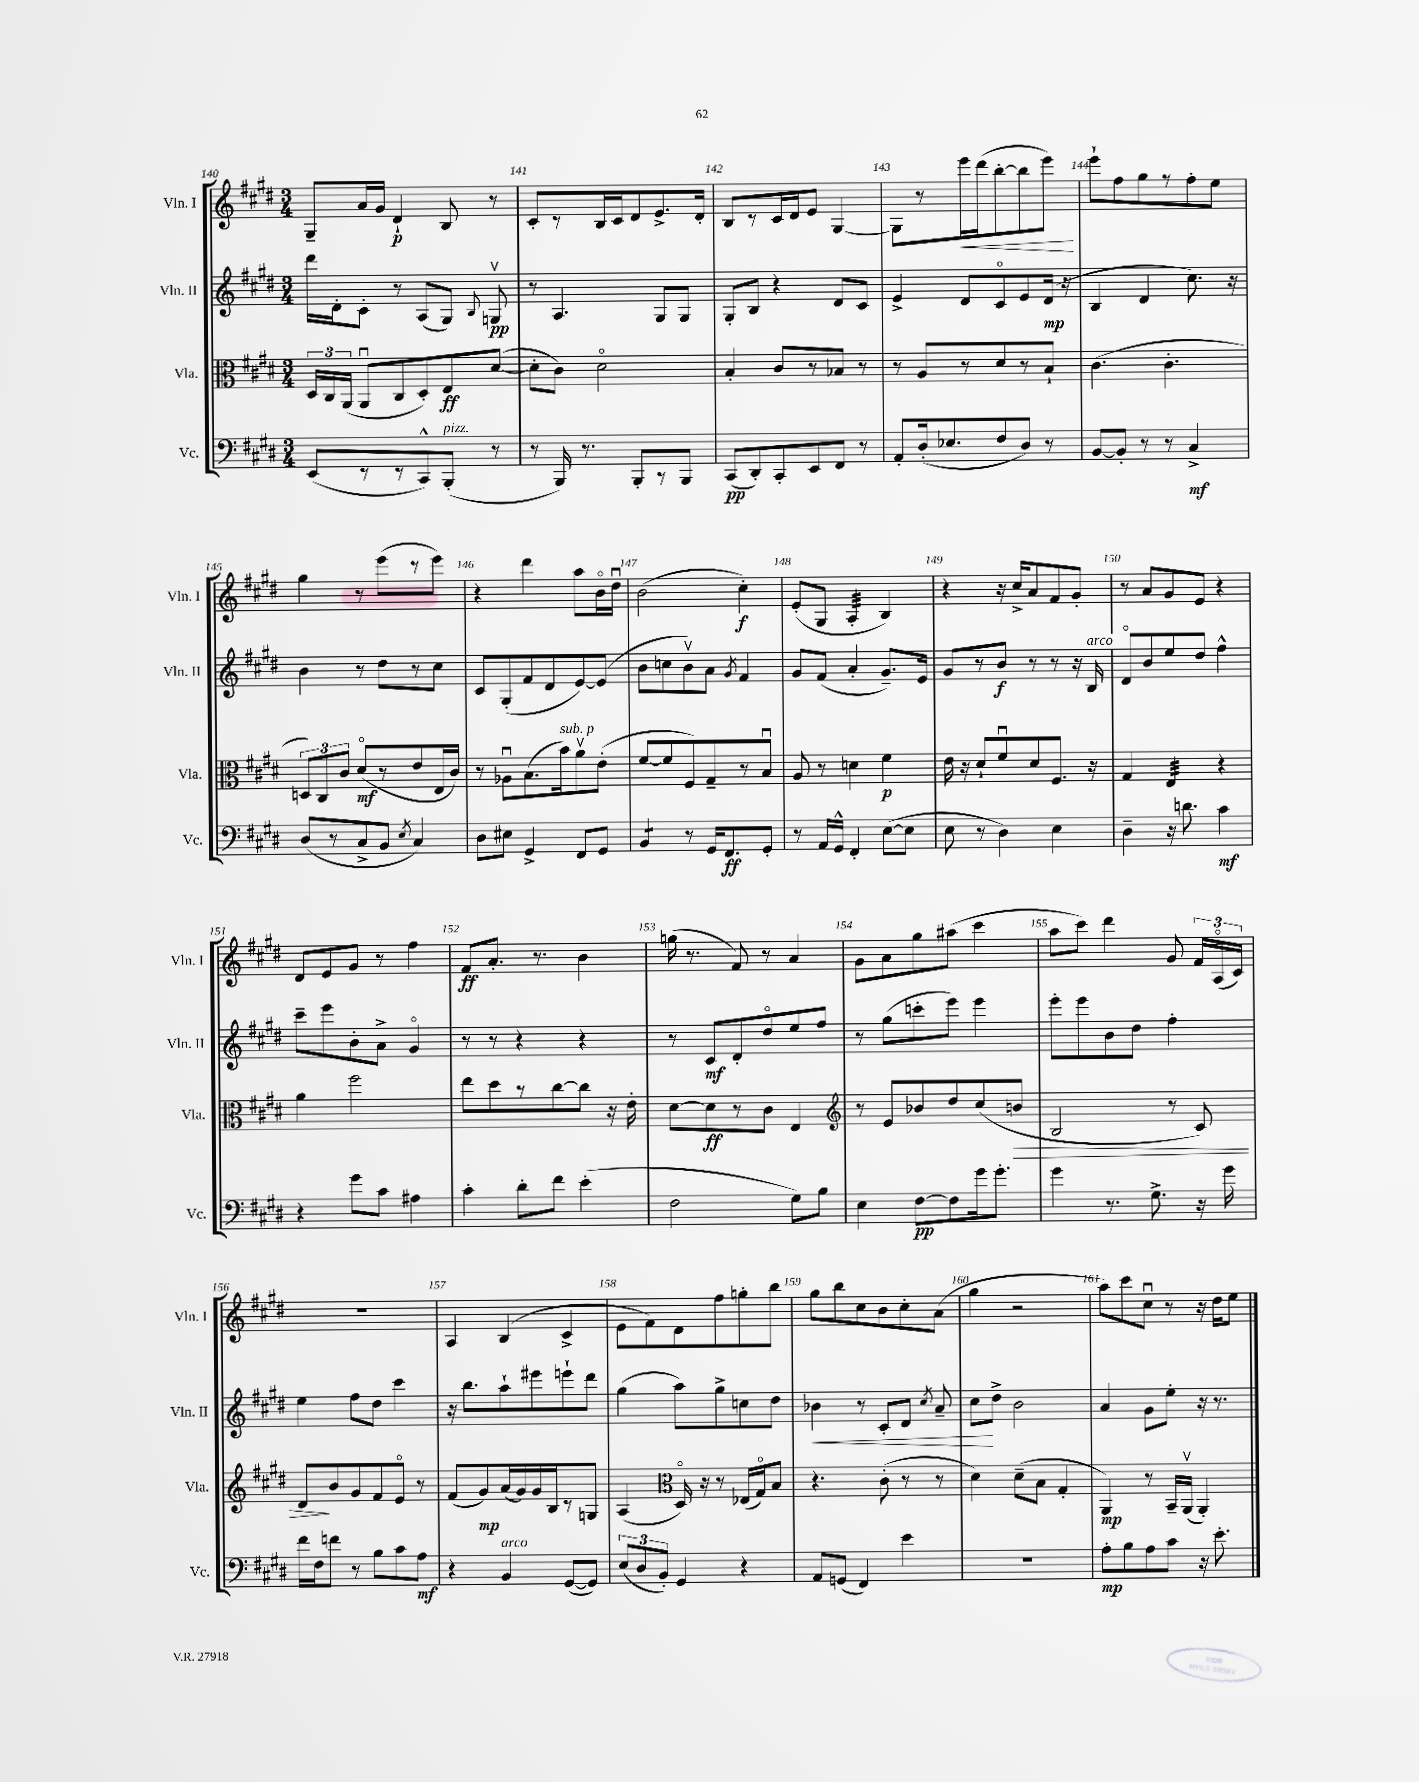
<<
\new StaffGroup <<
\new Staff = "s0" \with { instrumentName = "Vln. I" shortInstrumentName = "Vln. I" } {
    \clef treble \key e \major \numericTimeSignature \time 3/4
    \autoBeamOff gis8[-- a'16 gis'16] dis'4-!\p b8 r8 |
    cis'8[-. r8 b16 cis'16 dis'8 e'8.-> dis'16]-. |
    b8[ r8 cis'16 dis'16 e'8] gis4~ |
    gis8[ r8 e'''16\< dis'''16( b''8~-. b''8 e'''8]\!) |
    e'''8[-! fis''8 gis''8 r8 fis''8-. e''8] |
    gis''4 r8 e'''8[( r8 e'''8]) |
    r4 dis'''4 a''8[ b'16\flageolet dis''16]\downbow |
    b'2( cis''4-.\f) |
    e'8[-.( gis8] a4:32-. b4) |
    r4 r16 cis''16[-> a'8 fis'8 gis'8]-. |
    r8 a'8[ gis'8 e'8] r4 |
    dis'8[ e'8 gis'8] r8 fis''4 |
    fis'8[\ff a'8.]-. r8. b'4 |
    g''16( r8. fis'8) r8 a'4 |
    gis'8[ a'8 gis''8 ais''8]( cis'''4 |
    a''8[ cis'''8]) dis'''4 gis'8 \tuplet 3/2 { fis'16[ a16\flageolet( cis'16]) } |
    R2. |
    a4 b4( cis'4-> |
    e'8[ fis'8) dis'8 fis''8 g''8-. b''8] |
    gis''8[ b''8 cis''8 b'8 cis''8-. a'8]( |
    gis''4 r2 |
    a''8[) cis'''8 cis''8]\downbow r8 r16 dis''16[ e''8] \bar "|." |
}
\new Staff = "s1" \with { instrumentName = "Vln. II" shortInstrumentName = "Vln. II" } {
    \clef treble \key e \major \numericTimeSignature \time 3/4
    \autoBeamOff dis'''16[ dis'16-. cis'8]-. r8 a8[( gis8]) \appoggiatura { b8 } g8\upbow\pp |
    r8 a4. gis8[ gis8] |
    gis8[-. b8] r4 dis'8[ cis'8] |
    e'4-> dis'8[ cis'8\flageolet e'8 dis'16]\mp( r16 |
    b4 dis'4 cis''8.) r16 |
    b'4 r8 dis''8[ r8 cis''8] |
    cis'8[ gis8-.( fis'8 dis'8 e'8~) e'8]( |
    b'8[ c''8 b'8\upbow) a'8] \acciaccatura { gis'8 } fis'4 |
    gis'8[ fis'8]( a'4-. gis'8.[--) e'16] |
    gis'8[ r8 b'8]\f r8 r8 r16 b16^\markup { \italic "arco" } |
    dis'8[\flageolet b'8 e''8 dis''8] fis''4-^ |
    cis'''8[-- e'''8 b'8-. a'8]-> gis'4\flageolet |
    r8 r8 r4 r4 |
    r8 cis'8[\mf dis'8-. dis''8\flageolet e''8 fis''8] |
    r8 gis''8[( c'''8-. e'''8]) e'''4 |
    e'''8[-. e'''8 b'8 dis''8] fis''4-. |
    e''4 fis''8[ dis''8] cis'''4 |
    r16 b''8.[ a''8-! eis'''8 e'''8-! dis'''8] |
    gis''4( a''8[) gis''8-> c''8 dis''8] |
    bes'4\< r8 cis'8[-. dis'8] \acciaccatura { cis''8 } a'8-- |
    cis''8[\! dis''8]-> b'2 |
    a'4 gis'8[ e''8]-. r16 r8. \bar "|." |
}
\new Staff = "s2" \with { instrumentName = "Vla." shortInstrumentName = "Vla." } {
    \clef alto \key e \major \numericTimeSignature \time 3/4
    \autoBeamOff \tuplet 3/2 { dis16[ cis16 a,16]( } a,8[\downbow cis8 dis8-.) e8\ff dis'8]~( |
    dis'8[-. cis'8]) dis'2\flageolet |
    b4-. cis'8[ r8 bes8] r8 |
    r8 a8[ r8 dis'8 r8 b8]-! |
    cis'4.( cis'4.-. |
    \tuplet 3/2 { d8[) cis8 cis'8] } dis'8[\flageolet\mf( r8 e'8 e16 cis'16]) |
    r8 aes8[\downbow b8.( b'16^\markup { \italic "sub. p" }) a'8\upbow e'8]-.( |
    fis'8[~ fis'8 fis8) gis8-- r8 b8]\downbow |
    a8 r8 d'4 fis'4\p |
    e'16 r16 dis'8[-! fis'8\downbow dis'8 fis8.] r16 |
    gis4 e4:32 r4 |
    a'4 fis''2 |
    e''8[ dis''8 r8 cis''8~ cis''8] r16 e'16-. |
    dis'8[~ dis'8\ff r8 cis'8] e4 |
    \clef treble r8 e'8[ bes'8 dis''8 cis''8( b'8]\> |
    b2 r8 cis'8) |
    dis'8[\! b'8 gis'8 fis'8 e'8]\flageolet r8 |
    fis'8[( gis'8\mp) a'16( gis'16) gis'16 b16 r8 g8] |
    a4( \clef alto dis16\flageolet) r16 r8 ees16[( gis16\flageolet) b8] |
    r4. cis'8-.( r8 r8 |
    dis'4) dis'8[--( b8] gis4-. |
    a,4\mp) r8 b,16[-- a,16]\upbow( a,4-.) \bar "|." |
}
\new Staff = "s3" \with { instrumentName = "Vc." shortInstrumentName = "Vc." } {
    \clef bass \key e \major \numericTimeSignature \time 3/4
    \autoBeamOff e,8[( r8 r8 cis,8-^) b,,8]-.^\markup { \italic "pizz." }( r8 |
    r8 b,,16) r8. b,,8[-. r8 b,,8] |
    cis,8[\pp( dis,8-.) cis,8-. e,8 fis,8] r8 |
    a,8[-. dis16-.( ees8. fis8 dis8]) r8 |
    b,8[~ b,8]-. r8 r8 cis4->\mf |
    dis8[( r8 cis8-> b,8] \acciaccatura { e8 } cis4) |
    dis8[ eis8] gis,4-> fis,8[ gis,8] |
    b,4:8 r8 gis,16[ fis,8.\ff gis,8]-. |
    r8 a,16[ gis,16]-^ fis,4-. e8[~( e8] |
    e8 r8 dis4) e4 |
    dis4-- r16 d'8. cis'4\mf |
    r4 gis'8[ cis'8] ais4 |
    cis'4-. dis'8[-. fis'8] e'4-.( |
    fis2 gis8[) b8] |
    e4 fis8[~\pp fis8 gis'16 gis'8.]-. |
    gis'4 r8. gis8.-> r16 gis'16 |
    fis'16[ fis16 f'8] r8 b8[ cis'8 a8]\mf |
    r4 b,4^\markup { \italic "arco" } gis,8[~( gis,8]) |
    \tuplet 3/2 { e8[( dis8 b,8]-.) } gis,4 r4 |
    a,8[ g,8]( fis,4) e'4 |
    R2. |
    a8[-.\mp b8 a8 cis'8] r16 e'8.-. \bar "|." |
}
>>
>>
\layout { \context { \Score currentBarNumber = #140 \override BarNumber.break-visibility = ##(#f #t #t) barNumberVisibility = #all-bar-numbers-visible } }
